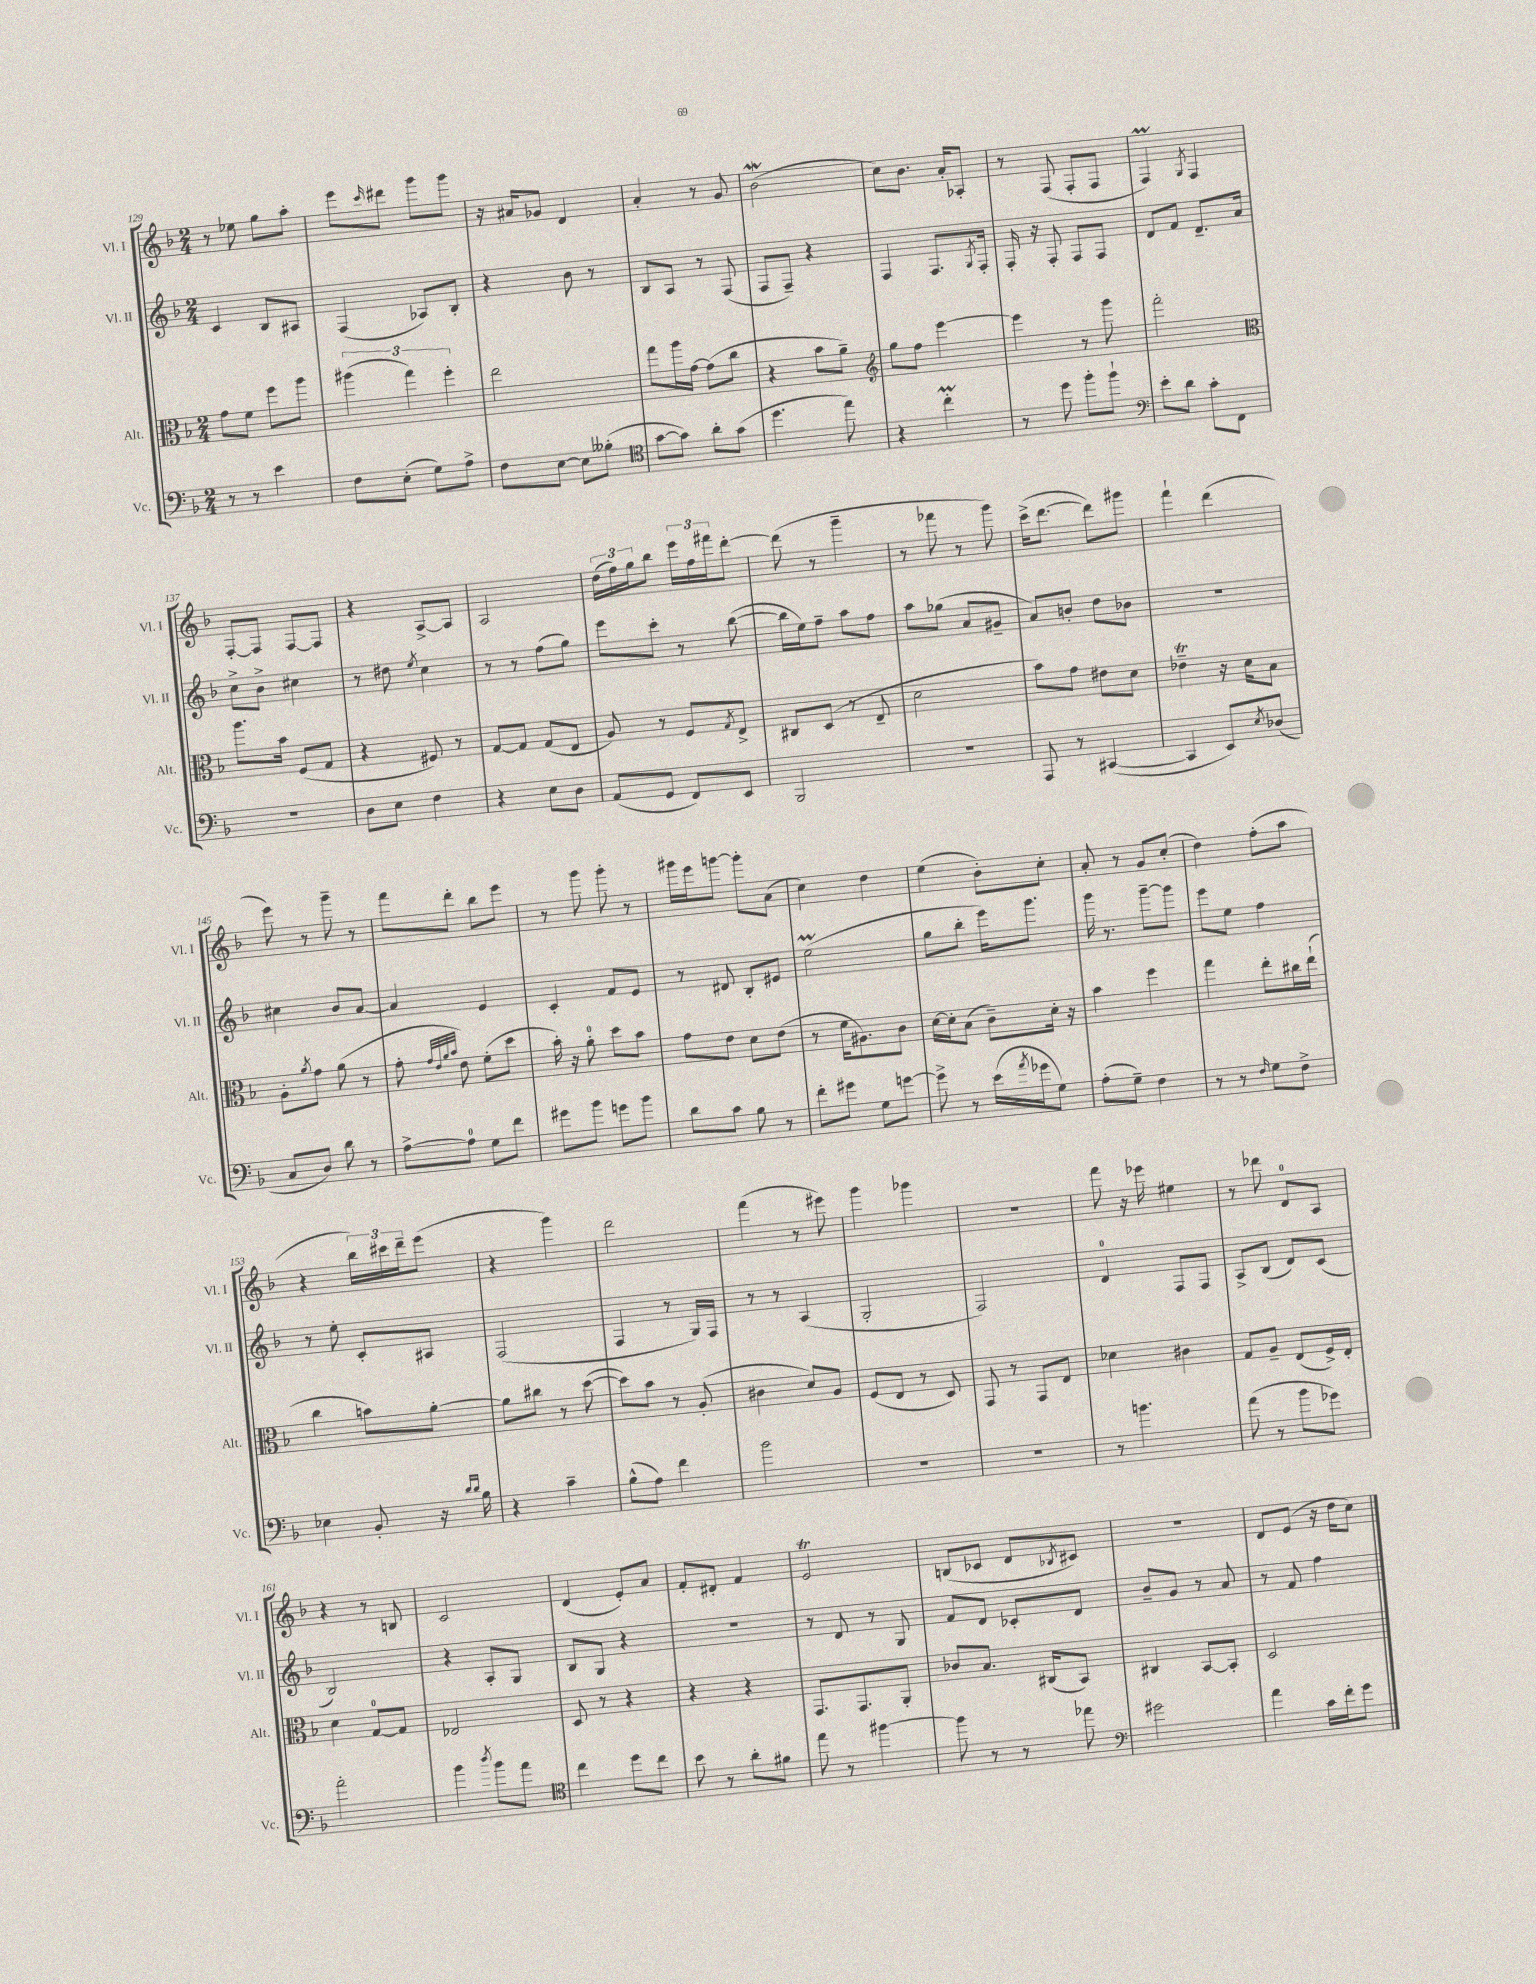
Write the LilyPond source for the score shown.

<<
\new StaffGroup <<
\new Staff = "s0" \with { instrumentName = "Vl. I" shortInstrumentName = "Vl. I" } {
    \clef treble \key f \major \numericTimeSignature \time 2/4
    r8 ees''8 g''8 a''8-. |
    e'''8 \grace { c'''16 } dis'''8 g'''8 g'''8 |
    r16 ais'16 ges'8 d'4 |
    a'4-. r8 g'8 |
    bes'2\mordent( |
    c''8) bes'8. a'16-. aes8-. |
    r8 f8( f8-. f8 |
    f4\prall) \acciaccatura { g8 } f4 |
    f8~-. f8 f8~ f8 |
    r4 a8~-> a8 |
    a2 |
    \tuplet 3/2 { d''16( f''16) g''16 } bes''8 \tuplet 3/2 { e'''16 f''16 fis'''16 } d'''8~-. |
    d'''8( r8 g'''4-- |
    r8 fes'''8 r8 g'''8) |
    c'''16->( d'''8.~ d'''8) gis'''8 |
    f'''4-! d'''4( |
    e'''8) r8 g'''8-- r8 |
    f'''8 d'''8-. bes''8 e'''8 |
    r8 g'''8 g'''8-. r8 |
    gis'''16 e'''16 g'''8~ g'''8-. a'8( |
    c''4) d''4 |
    e''4( bes'8-.) c''8-. |
    a'8-. r8 g'8 c''8-.( |
    d''4) f''8-.( a''8 |
    r4 \tuplet 3/2 { bes''16) cis'''16 d'''16-- } e'''8( |
    r4 g'''4) |
    d'''2 |
    f'''4( r8 eis'''8) |
    g'''4 ges'''4 |
    r2 |
    f'''8 r16 ees'''16 eis''4 |
    r8 des'''8 d'8-0 a8 |
    r4 r8 b8 |
    c'2 |
    d'4( e'8-.) a'8 |
    f'8-. dis'8-. f'4 |
    e'2\trill |
    b8( ces'8 d'8 \acciaccatura { bes8 } cis'8) |
    R2 |
    d'8 e'8( r16 d''16 c''8) \bar "|." |
}
\new Staff = "s1" \with { instrumentName = "Vl. II" shortInstrumentName = "Vl. II" } {
    \clef treble \key f \major \numericTimeSignature \time 2/4
    c'4 bes8 ais8 |
    f4( aes8) bes8-. |
    r4 bes'8 r8 |
    bes8 a8 r8 f8( |
    f8 f8--) r4 |
    f4 f8. \acciaccatura { g8 } f16-. |
    f16-. r16 f8-. f8 f8 |
    d'8 f'8 d'8.-- a'16 |
    c''8-> bes'8-> cis''4 |
    r8 dis''8 \acciaccatura { e''8 } c''4 |
    r8 r8 f''8( g''8) |
    e'''8 c'''8-. r8 bes''8~( |
    bes''16 e''16) f''8-- a''8 f''8 |
    a''8 ges''8( a'8 gis'8-- |
    a'8) b'8-. d''8 bes'8 |
    R2 |
    cis''4 bes'8 a'8~ |
    a'4 e'4 |
    c'4-. f'8 e'8 |
    r8 dis'8 bes8-. eis'8 |
    e''2\prall( |
    g''8 bes''8-. e'''16) g'''8. |
    g'''16 r8. g'''8~-- g'''8 |
    e'''8 e''8 f''4 |
    r8 e''8-. c'8-. ais8 |
    f2( |
    f4 r8 g16) f16 |
    r8 r8 a4( |
    g2-. |
    f2) |
    d'4-0 f8 f8 |
    a8-> bes8( d'8) c'8( |
    bes2) |
    r4 a8-. g8 |
    bes8 g8 r4 |
    R2 |
    r8 d'8 r8 g8 |
    f'8 d'8 ces'8-. d'8 |
    bes'8-- g'8 r8 a'8 |
    r8 f'8 f''4 \bar "|." |
}
\new Staff = "s2" \with { instrumentName = "Alt." shortInstrumentName = "Alt." } {
    \clef alto \key f \major \numericTimeSignature \time 2/4
    g'8 f'8 f''8 a''8 |
    \tuplet 3/2 { ais''4( g''4) f''4-. } |
    e''2 |
    g''8 a''16 g'16~ g'8( c''8 |
    r4 bes'8 a'8--) |
    \clef treble g''8 f''8 e'''4~ |
    e'''4 r8 g'''8 |
    f'''2-. |
    \clef alto a''8. bes'16 f8( g8 |
    r4 fis8) r8 |
    g8~ g8 g8( e8 |
    a8) r8 f8 \acciaccatura { g8 } e8-> |
    cis8 d8( r8 e8-- |
    d'2 |
    bes'8) g'8 eis'8 d'8 |
    ees'4--\trill r16 d'16 bes8 |
    a8-. \acciaccatura { a'8 } g'8 a'8( r8 |
    g'8-. \grace { g'32 e'32 a'32 bes'32 } e'8) f'8-.( d''8 |
    bes'16-.) r16 a'8-0-. d''8 bes'8 |
    g'8 e'8 d'8 e'8( |
    r8 f'16 ais8.) c'8 |
    d'16~ d'16-. bes8( c'8--) d'16-. r16 |
    bes'4 f''4 |
    g''4 e''8-. cis''16 e''16-!( |
    c''4 b'8) a'8~-. |
    a'8 cis''8 r8 d''8~( |
    d''8) bes'8 r8 a8-.( |
    cis'4 d'8) a8 |
    f8( e8 r8 d8) |
    g,8 r8 g,8 e8 |
    des'4 cis'4 |
    g8 a8-- e8( f16->) e16-. |
    d'4 g8-0~ g8 |
    ees2 |
    d8 r8 r4 |
    r4 r4 |
    g,8. g,8. a,8-. |
    ces'8 bes8. cis16( bes,8) |
    cis4 bes,8~ bes,8-. |
    d2 \bar "|." |
}
\new Staff = "s3" \with { instrumentName = "Vc." shortInstrumentName = "Vc." } {
    \clef bass \key f \major \numericTimeSignature \time 2/4
    r8 r8 e'4 |
    f8 e8-.( g8) a8-> |
    f8 e8~ e8 beses8-.( |
    \clef tenor g'8~ g'8) a'8-. g'8( |
    d''4. e''8) |
    r4 c''4-.\prall |
    r8 d''8 f''8-. f''8-! |
    \clef bass e'8-. d'8 c'8-. f,8 |
    r2 |
    d8 e8 f4 |
    r4 e8 d8 |
    a,8( g,8 f,8) e,8 |
    bes,,2 |
    r2 |
    a,,8 r8 cis,4~( |
    cis,4 e,8) \acciaccatura { e8 } des8( |
    c8 d8) d'8 r8 |
    a8~-> a8-0 g8 f'8 |
    gis'8 bes'8 g'8 bes'8 |
    d'8 c'8 bes8 r8 |
    f'8-. gis'8 g8 g'8~ |
    g'8-> r8 e'16( \acciaccatura { a'8 } ges'16 g8) |
    a8-.( g8--) f4 |
    r8 r8 \grace { f16 } g8 f8-> |
    ees4 bes,8-. r16 \grace { d'16 d'16 } bes16 |
    r4 c'4-- |
    bes8-^( a8) f'4 |
    bes'2 |
    R2 |
    R2 |
    r8 b'4. |
    a'8( r8 bes'8 ges'8) |
    a'2-. |
    bes'4 \acciaccatura { d''8 } bes'8 a'8 |
    \clef tenor c''4 d''8 c''8 |
    bes'8 r8 a'8-. fis'8 |
    e''8 r8 fis''4~ |
    fis''8 r8 r8 ees''8 |
    \clef bass gis'2 |
    a'4 c'16 f'16-. g'8 \bar "|." |
}
>>
>>
\layout { \context { \Score currentBarNumber = #129 } }
